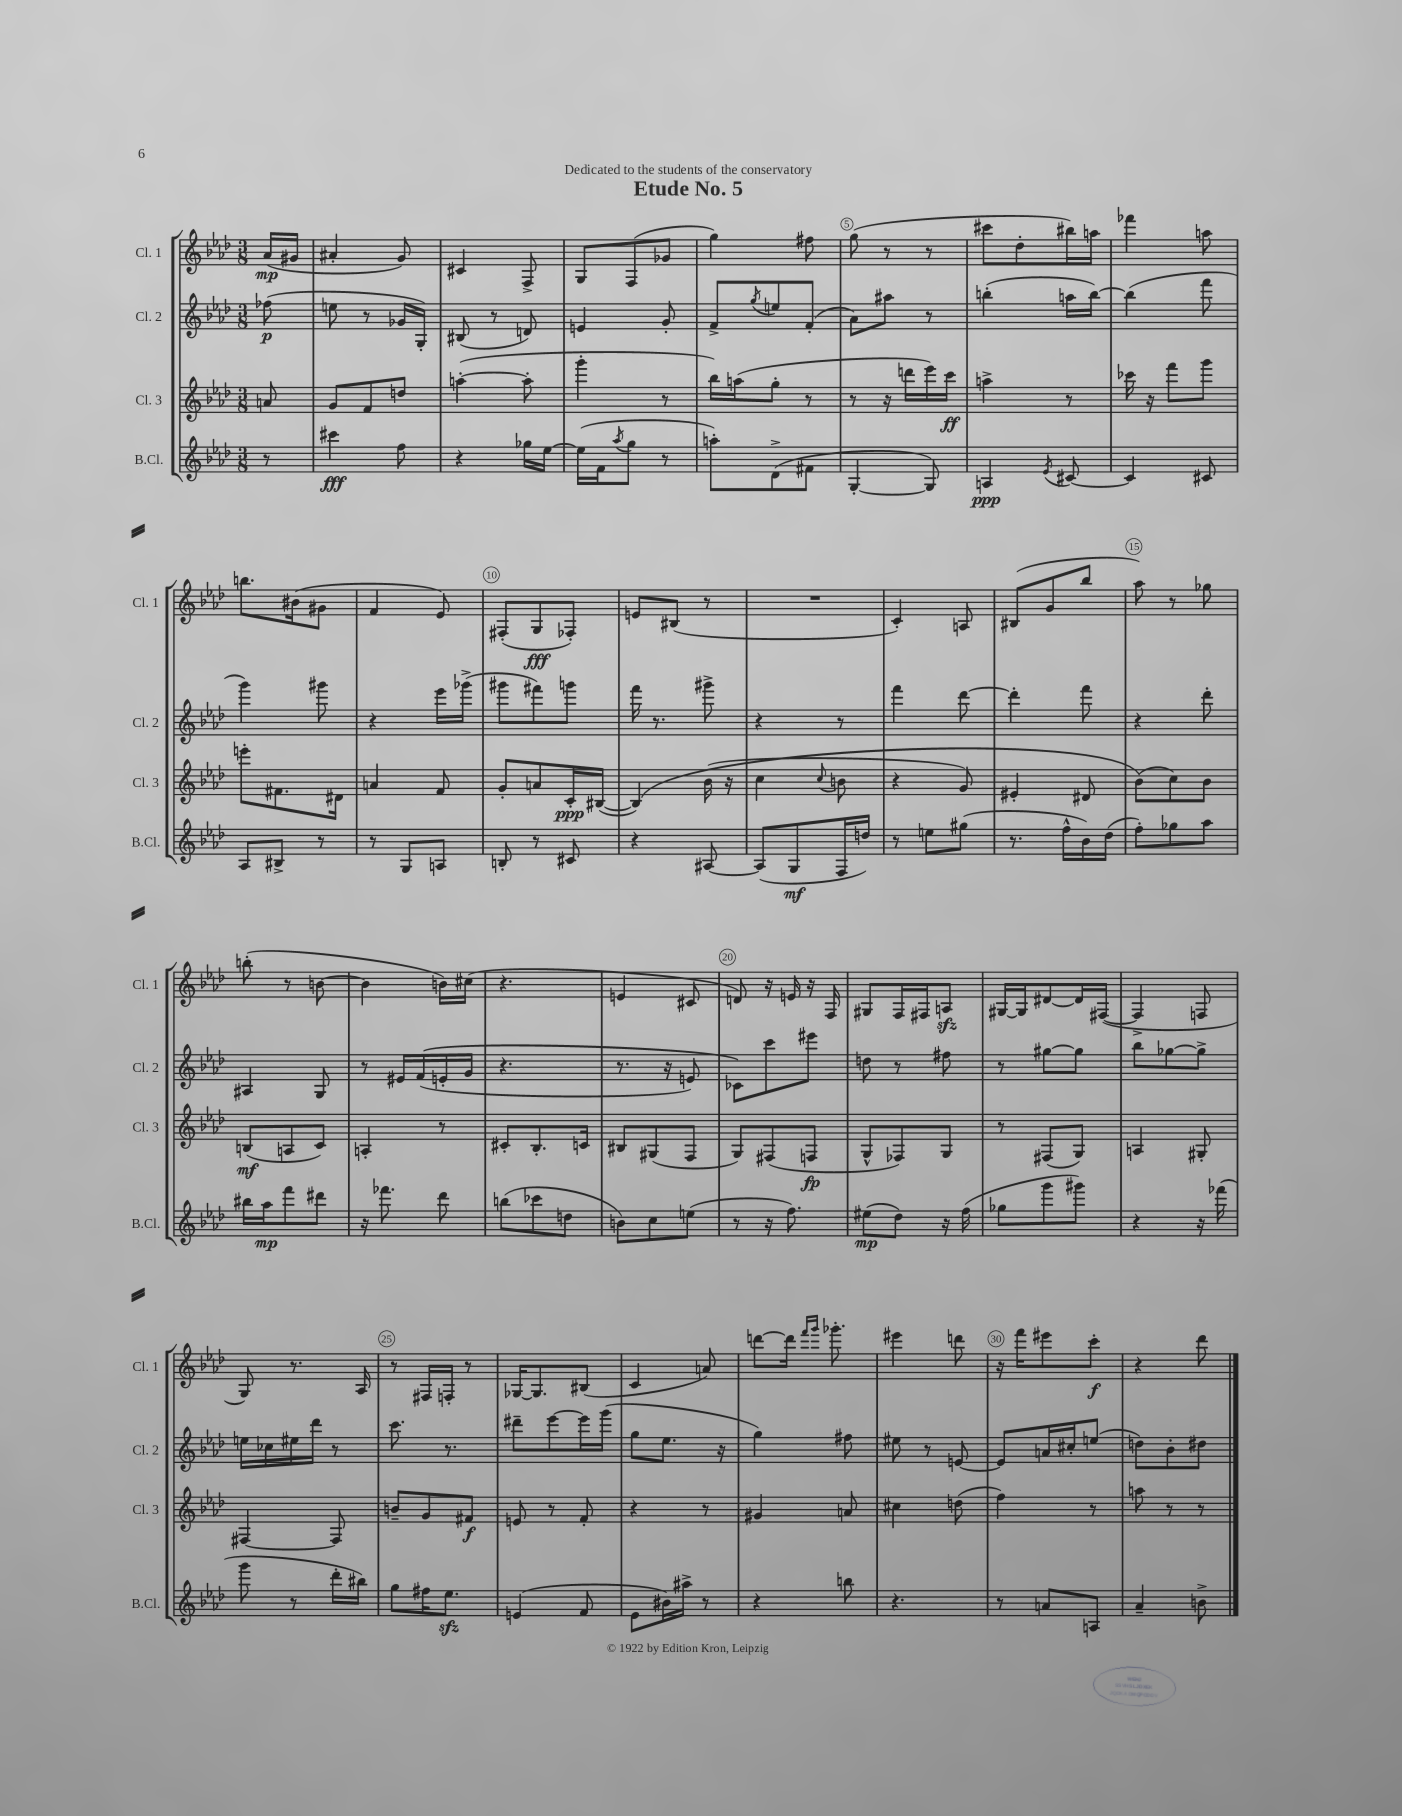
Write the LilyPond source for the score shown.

\header { title = "Etude No. 5" dedication = "Dedicated to the students of the conservatory" }
<<
\new StaffGroup <<
\new Staff = "s0" \with { instrumentName = "Cl. 1" shortInstrumentName = "Cl. 1" } {
    \clef treble \key aes \major \numericTimeSignature \time 3/8 \partial 8
    aes'16\mp( gis'16 |
    ais'4-. g'8) |
    cis'4 f8-> |
    g8 f8( ges'8 |
    g''4) fis''8 |
    g''8( r8 r8 |
    cis'''8 des''8-. bis''16) a''16 |
    fes'''4 a''8 |
    b''8. bis'16( gis'8 |
    f'4 ees'8) |
    fis8-.( g8\fff fes8-.) |
    e'8 bis8( r8 |
    R4. |
    c'4-.) a8 |
    bis8( g'8 bes''8 |
    aes''8) r8 ges''8 |
    b''8-.( r8 b'8~ |
    b'4 b'16) cis''16( |
    r4. |
    e'4 cis'8 |
    d'8) r16 e'16 r16 f16 |
    gis8 f16 fis16 a8\sfz |
    gis16~ gis16 dis'8~ dis'16 fis16~( |
    fis4-> f8 |
    g8) r8. aes16 |
    r8 fis16 f16-. r8 |
    ges16~ ges8. bis8( |
    c'4 a'8) |
    d'''8~ d'''16 \grace { f'''16 g'''16 } ges'''8.-. |
    eis'''4 d'''8 |
    r16 f'''16 eis'''8 c'''8-.\f |
    r4 des'''8 \bar "|." |
}
\new Staff = "s1" \with { instrumentName = "Cl. 2" shortInstrumentName = "Cl. 2" } {
    \clef treble \key aes \major \numericTimeSignature \time 3/8 \partial 8
    fes''8\p( |
    e''8 r8 ges'16 g16-.) |
    bis8( r8 d'8) |
    e'4 g'8-. |
    f'8-> \acciaccatura { g''8 } e''8 f'8-.( |
    aes'8) ais''8 r8 |
    b''4-.( a''16 b''16~) |
    b''4( f'''8 |
    g'''4) gis'''8 |
    r4 ees'''16 ges'''16->( |
    gis'''8 fis'''8) g'''8 |
    f'''16 r8. gis'''8-> |
    r4 r8 |
    f'''4 des'''8~ |
    des'''4-. f'''8 |
    r4 des'''8-. |
    ais4 g8 |
    r8 eis'16 f'16(\( e'16-. g'16 |
    r4. |
    r8. r16 e'8) |
    ces'8\) c'''8 eis'''8 |
    d''8 r8 fis''8 |
    r8 gis''8~ gis''8 |
    bes''8 ges''8~ ges''8-> |
    e''16 ces''16 eis''16 des'''16 r8 |
    c'''8. r8. |
    dis'''8-- ees'''8~ ees'''16 g'''16( |
    g''8 ees''8. r16 |
    g''4) fis''8 |
    eis''8 r8 e'8~ |
    e'8 a'16 cis''16-. e''8( |
    d''8) bes'8-. dis''8 \bar "|." |
}
\new Staff = "s2" \with { instrumentName = "Cl. 3" shortInstrumentName = "Cl. 3" } {
    \clef treble \key aes \major \numericTimeSignature \time 3/8 \partial 8
    a'8 |
    g'8 f'8 d''8 |
    a''4~-.( a''8-. |
    g'''4-. r8 |
    bes''16) a''16( g''8-. r8 |
    r8 r16 d'''16 ees'''16) c'''16\ff |
    a''4-> r8 |
    ces'''16 r16 f'''8 g'''8 |
    e'''8-. fis'8. dis'16 |
    a'4 f'8 |
    g'8-. a'8 c'16-.\ppp bis16~( |
    bis4)\( bes'16( r16 |
    c''4 \appoggiatura { c''8 } b'8 |
    r4 g'8) |
    eis'4-. dis'8 |
    bes'8(\) c''8) bes'8 |
    b8\mf( a8 c'8) |
    a4-. r8 |
    cis'8-. bes8.-. c'16 |
    bis8 gis8( f8 |
    g8) fis8( f8\fp |
    g8-^ fes8) g8 |
    r8 fis8( g8) |
    a4 gis8-. |
    fis4~ fis8 |
    b'8-- g'8 fis'8\f |
    e'8 r8 f'8-. |
    r4 r8 |
    gis'4 a'8 |
    cis''4 d''8( |
    f''4) r8 |
    a''8 r8 r8 \bar "|." |
}
\new Staff = "s3" \with { instrumentName = "B.Cl." shortInstrumentName = "B.Cl." } {
    \clef treble \key aes \major \numericTimeSignature \time 3/8 \partial 8
    r8 |
    cis'''4\fff f''8 |
    r4 ges''16 ees''16~ |
    ees''16( f'16 \acciaccatura { aes''8 } g''8 r8 |
    a''8-.) des'8->( fis'8 |
    g4~-. g8) |
    a4\ppp \acciaccatura { ees'8 } cis'8~ |
    cis'4 cis'8 |
    aes8 bis8-> r8 |
    r8 g8 a8 |
    b8-. r8 cis'8 |
    r4 ais8~ |
    ais8( g8\mf f16 d''16) |
    r8 e''8 gis''8( |
    r8. f''16-^ bes'16) des''16( |
    f''8-.) ges''8 aes''8 |
    bis''16 aes''16\mp f'''8 dis'''8 |
    r16 fes'''8. des'''8 |
    b''8( ces'''8 d''8 |
    b'8) c''8 e''8( |
    r8 r16 f''8.) |
    eis''8\mp( des''8) r16 f''16( |
    ges''8 g'''8 gis'''8) |
    r4 r16 fes'''16( |
    g'''8 r8 des'''16-. bis''16) |
    g''8 fis''16 ees''8.\sfz |
    e'4( f'8 |
    ees'8 bis'16) ais''16-> r8 |
    r4 b''8 |
    r4. |
    r8 a'8 a8 |
    aes'4-- b'8-> \bar "|." |
}
>>
>>
\layout { \context { \Score \override BarNumber.break-visibility = ##(#f #t #t) barNumberVisibility = #(every-nth-bar-number-visible 5) \override BarNumber.stencil = #(make-stencil-circler 0.1 0.3 ly:text-interface::print) } }
